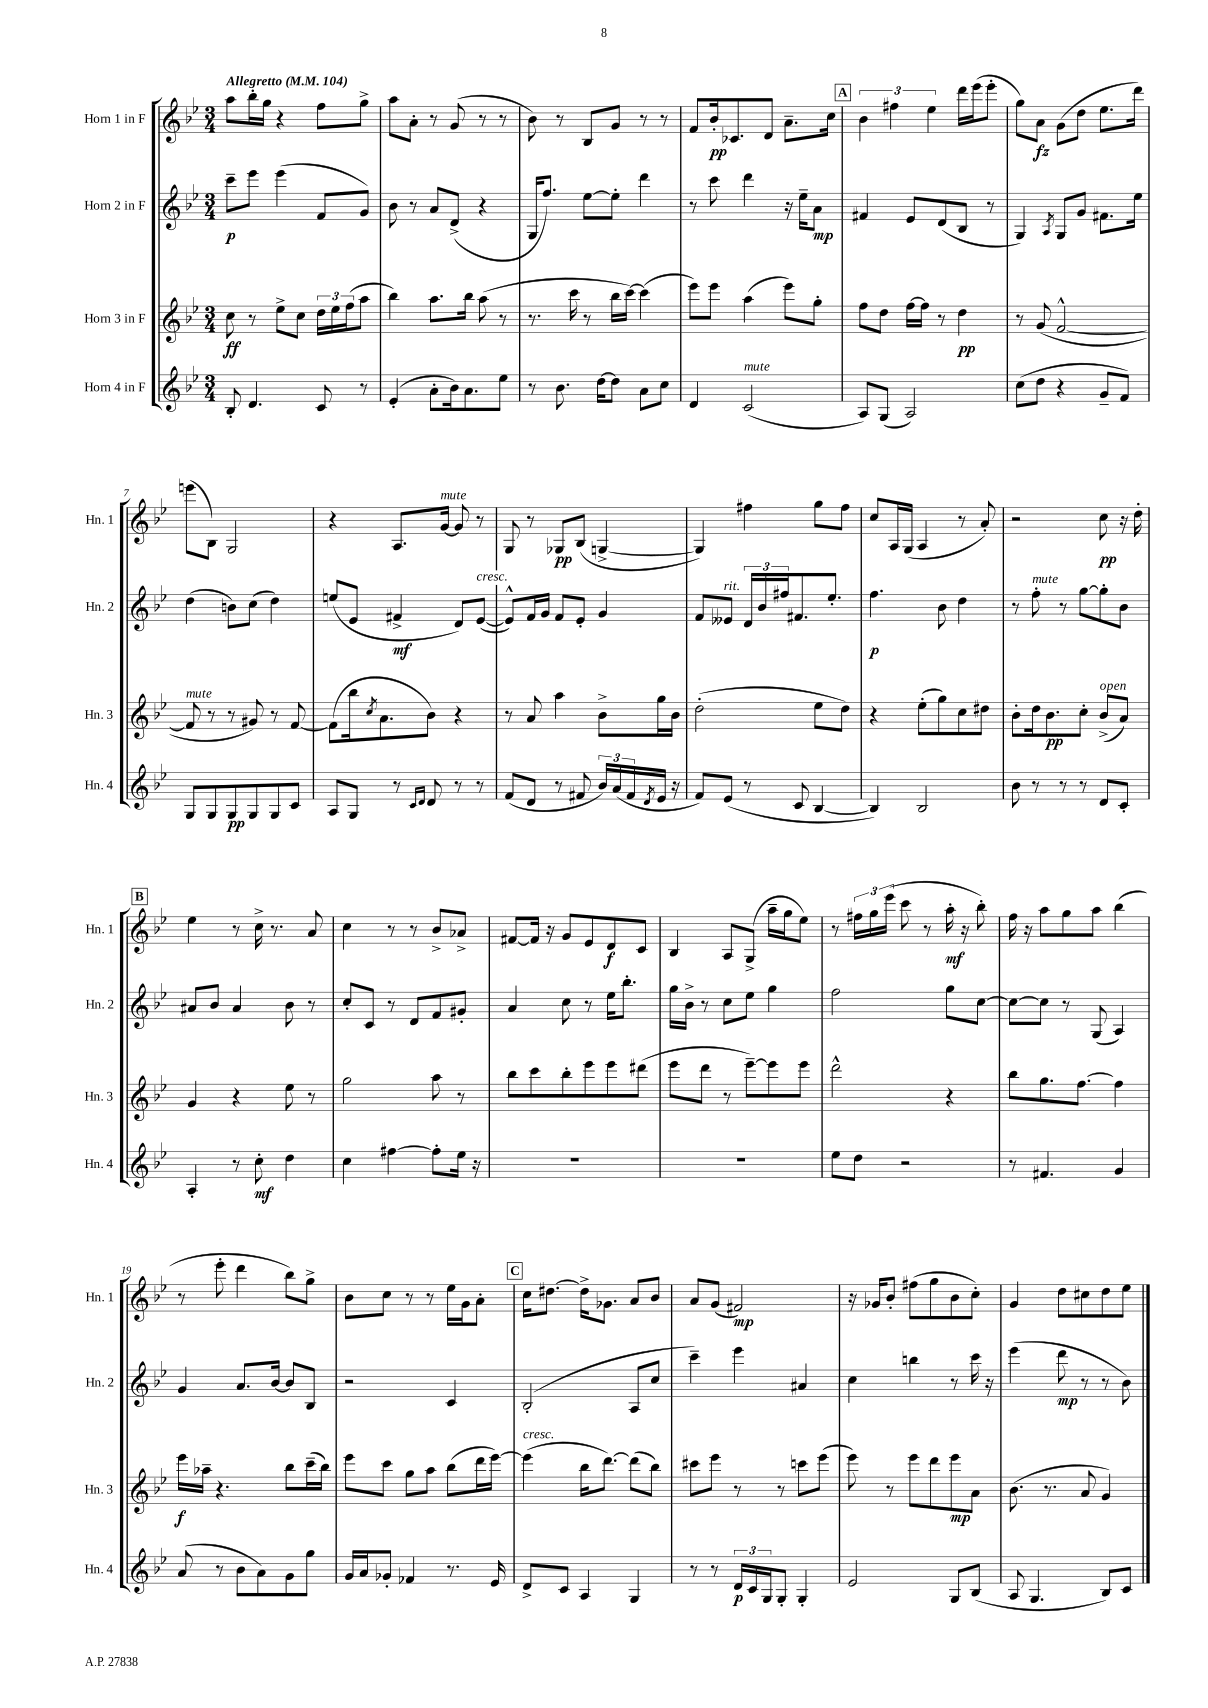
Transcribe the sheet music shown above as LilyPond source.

<<
\new StaffGroup <<
\new Staff = "s0" \with { instrumentName = "Horn 1 in F" shortInstrumentName = "Hn. 1" } {
    \clef treble \key bes \major \numericTimeSignature \time 3/4 \tempo "Allegretto" 4 = 104
    a''8 bes''16-. g''16 r4 f''8 g''8-> |
    a''8 a'8-. r8 g'8( r8 r8 |
    bes'8) r8 bes8 g'8 r8 r8 |
    f'8 bes'16-.\pp ces'8. d'8 a'8.-- c''16 |
    \mark \markup { \box "A" } \tuplet 3/2 { bes'4 fis''4 ees''4 } d'''16 ees'''16( ees'''8-. |
    g''8) a'8\fz g'8( d''8 ees''8. d'''16) |
    e'''8( bes8) g2 |
    r4 a8. g'16~^\markup { \italic "mute" } g'8 r8 |
    g8 r8 ges8\pp bes8( g4~-> |
    g4) fis''4 g''8 fis''8 |
    c''8 a16 g16( a4 r8 a'8-.) |
    r2 c''8\pp r16 d''16-. |
    \mark \markup { \box "B" } ees''4 r8 c''16-> r8. a'8 |
    c''4 r8 r8 bes'8-> aes'8-> |
    fis'8~ fis'16 r16 g'8 ees'8 d'8\f c'8 |
    bes4 a8 g8->( a''16-- g''16 ees''8) |
    r8 \tuplet 3/2 { fis''16 g''16 ees'''16( } c'''8 r8 a''16-.\mf r16 bes''8-.) |
    f''16 r16 a''8 g''8 a''8 bes''4( |
    r8 ees'''8-. d'''4 bes''8) g''8-> |
    bes'8 c''8 r8 r8 ees''16 g'16 a'8-. |
    \mark \markup { \box "C" } c''16 dis''8.~ dis''16-> ges'8. a'8 bes'8 |
    a'8 g'8( fis'2\mp) |
    r16 ges'16 bes'8-. fis''8( g''8 bes'8 c''8-.) |
    g'4 d''8 cis''8 d''8 ees''8 \bar "|." |
}
\new Staff = "s1" \with { instrumentName = "Horn 2 in F" shortInstrumentName = "Hn. 2" } {
    \clef treble \key bes \major \numericTimeSignature \time 3/4
    c'''8--\p ees'''8 ees'''4( f'8 g'8) |
    bes'8 r8 a'8 d'8->( r4 |
    g16 f''8.) ees''8~ ees''8-. d'''4 |
    r8 c'''8 d'''4 r16 ees''16-- a'8\mp |
    \mark \markup { \box "A" } fis'4 ees'8 d'8( bes8 r8 |
    g4) \acciaccatura { a8 } g8 g'8 fis'8. ees''16 |
    d''4( b'8) c''8( d''4) |
    e''8( ees'8 fis'4->\mf d'8) ees'8~^\markup { \italic "cresc." }( |
    ees'8-^) f'16 g'16 f'8 ees'8-. g'4 |
    f'8 eeses'8^\markup { \italic "rit." } \tuplet 3/2 { d'16 bes'16 fis''16 } fis'8. ees''8.-. |
    f''4.\p bes'8 d''4 |
    r8 f''8-.^\markup { \italic "mute" } r8 g''8~ g''8-. bes'8 |
    \mark \markup { \box "B" } ais'8 bes'8 ais'4 bes'8 r8 |
    c''8-. c'8 r8 d'8 f'8 gis'8-. |
    a'4 c''8 r8 ees''16 bes''8.-. |
    g''16 bes'16-> r8 c''8 ees''8 g''4 |
    f''2 g''8 c''8~ |
    c''8~ c''8 r8 g8( a4) |
    g'4 a'8. bes'16~ bes'8 bes8 |
    r2 c'4 |
    \mark \markup { \box "C" } bes2-.( a8 c''8 |
    c'''4--) ees'''4 ais'4 |
    c''4 b''4 r8 c'''16 r16 |
    ees'''4( d'''8\mp r8 r8 bes'8) \bar "|." |
}
\new Staff = "s2" \with { instrumentName = "Horn 3 in F" shortInstrumentName = "Hn. 3" } {
    \clef treble \key bes \major \numericTimeSignature \time 3/4
    c''8\ff r8 ees''8-> c''8 \tuplet 3/2 { d''16 ees''16 f''16( } a''8 |
    bes''4) a''8. bes''16 a''8( r8 |
    r8. c'''16 r8 bes''16 c'''16~) c'''4( |
    ees'''8) ees'''8 a''4( ees'''8) g''8-. |
    \mark \markup { \box "A" } f''8 d''8 f''16~ f''16 r8 d''4\pp |
    r8 g'8( f'2~-^ |
    f'8^\markup { \italic "mute" } r8 r8 gis'8) r8 f'8~ |
    f'8( bes''16 \acciaccatura { c''8 } a'8. bes'8) r4 |
    r8 a'8 a''4 bes'8-> g''16 bes'16 |
    d''2-.( ees''8 d''8) |
    r4 ees''8-.( g''8) c''8 dis''8 |
    bes'8-. d''16 bes'8.\pp c''8-. bes'8->^\markup { \italic "open" }( a'8) |
    \mark \markup { \box "B" } g'4 r4 ees''8 r8 |
    g''2 a''8 r8 |
    bes''8 c'''8 bes''8-. ees'''8 ees'''8 dis'''8( |
    ees'''8 d'''8 r8 ees'''8~--) ees'''8 ees'''8 |
    d'''2-^ r4 |
    bes''8 g''8. f''8.~ f''4 |
    ees'''16\f aes''16-- r4. bes''8 c'''16--( bes''16) |
    ees'''8 c'''8 g''8 a''8 bes''8( d'''16 ees'''16~) |
    \mark \markup { \box "C" } ees'''4^\markup { \italic "cresc." }( bes''16 d'''8.~) d'''8( bes''8) |
    cis'''8 ees'''8 r8 r8 c'''8 ees'''8( |
    ees'''8) r8 ees'''8 d'''8 ees'''8\mp a'8 |
    bes'8.( r8. a'8 g'4) \bar "|." |
}
\new Staff = "s3" \with { instrumentName = "Horn 4 in F" shortInstrumentName = "Hn. 4" } {
    \clef treble \key bes \major \numericTimeSignature \time 3/4
    bes8-. d'4. c'8 r8 |
    ees'4-.( a'8-. bes'16) a'8. ees''8 |
    r8 bes'8. d''16~ d''8 a'8 c''8 |
    d'4 c'2^\markup { \italic "mute" }( |
    \mark \markup { \box "A" } a8) g8( a2) |
    c''8( d''8 r4 g'8-- f'8) |
    g8 g8 g8\pp g8 g8 c'8 |
    a8 g8 r8 \grace { c'16 d'16 } d'8 r8 r8 |
    f'8( d'8 r8 fis'8 \tuplet 3/2 { bes'16) a'16( fis'16 } \acciaccatura { d'8 } ees'16 r16 |
    f'8) ees'8( r8 c'8 bes4~ |
    bes4) bes2 |
    bes'8 r8 r8 r8 d'8 c'8-. |
    \mark \markup { \box "B" } a4-. r8 c''8-.\mf d''4 |
    c''4 fis''4~ fis''8-. ees''16 r16 |
    R2. |
    R2. |
    ees''8 d''8 r2 |
    r8 fis'4. g'4 |
    a'8( r8 bes'8 a'8) g'8 g''8 |
    g'16 a'16 ges'8-. fes'4 r8. ees'16 |
    \mark \markup { \box "C" } d'8-> c'8 a4 g4 |
    r8 r8 \tuplet 3/2 { d'16\p c'16 g16 } g8-. g4-. |
    ees'2 g8 bes8( |
    a8 g4. bes8) c'8 \bar "|." |
}
>>
>>
